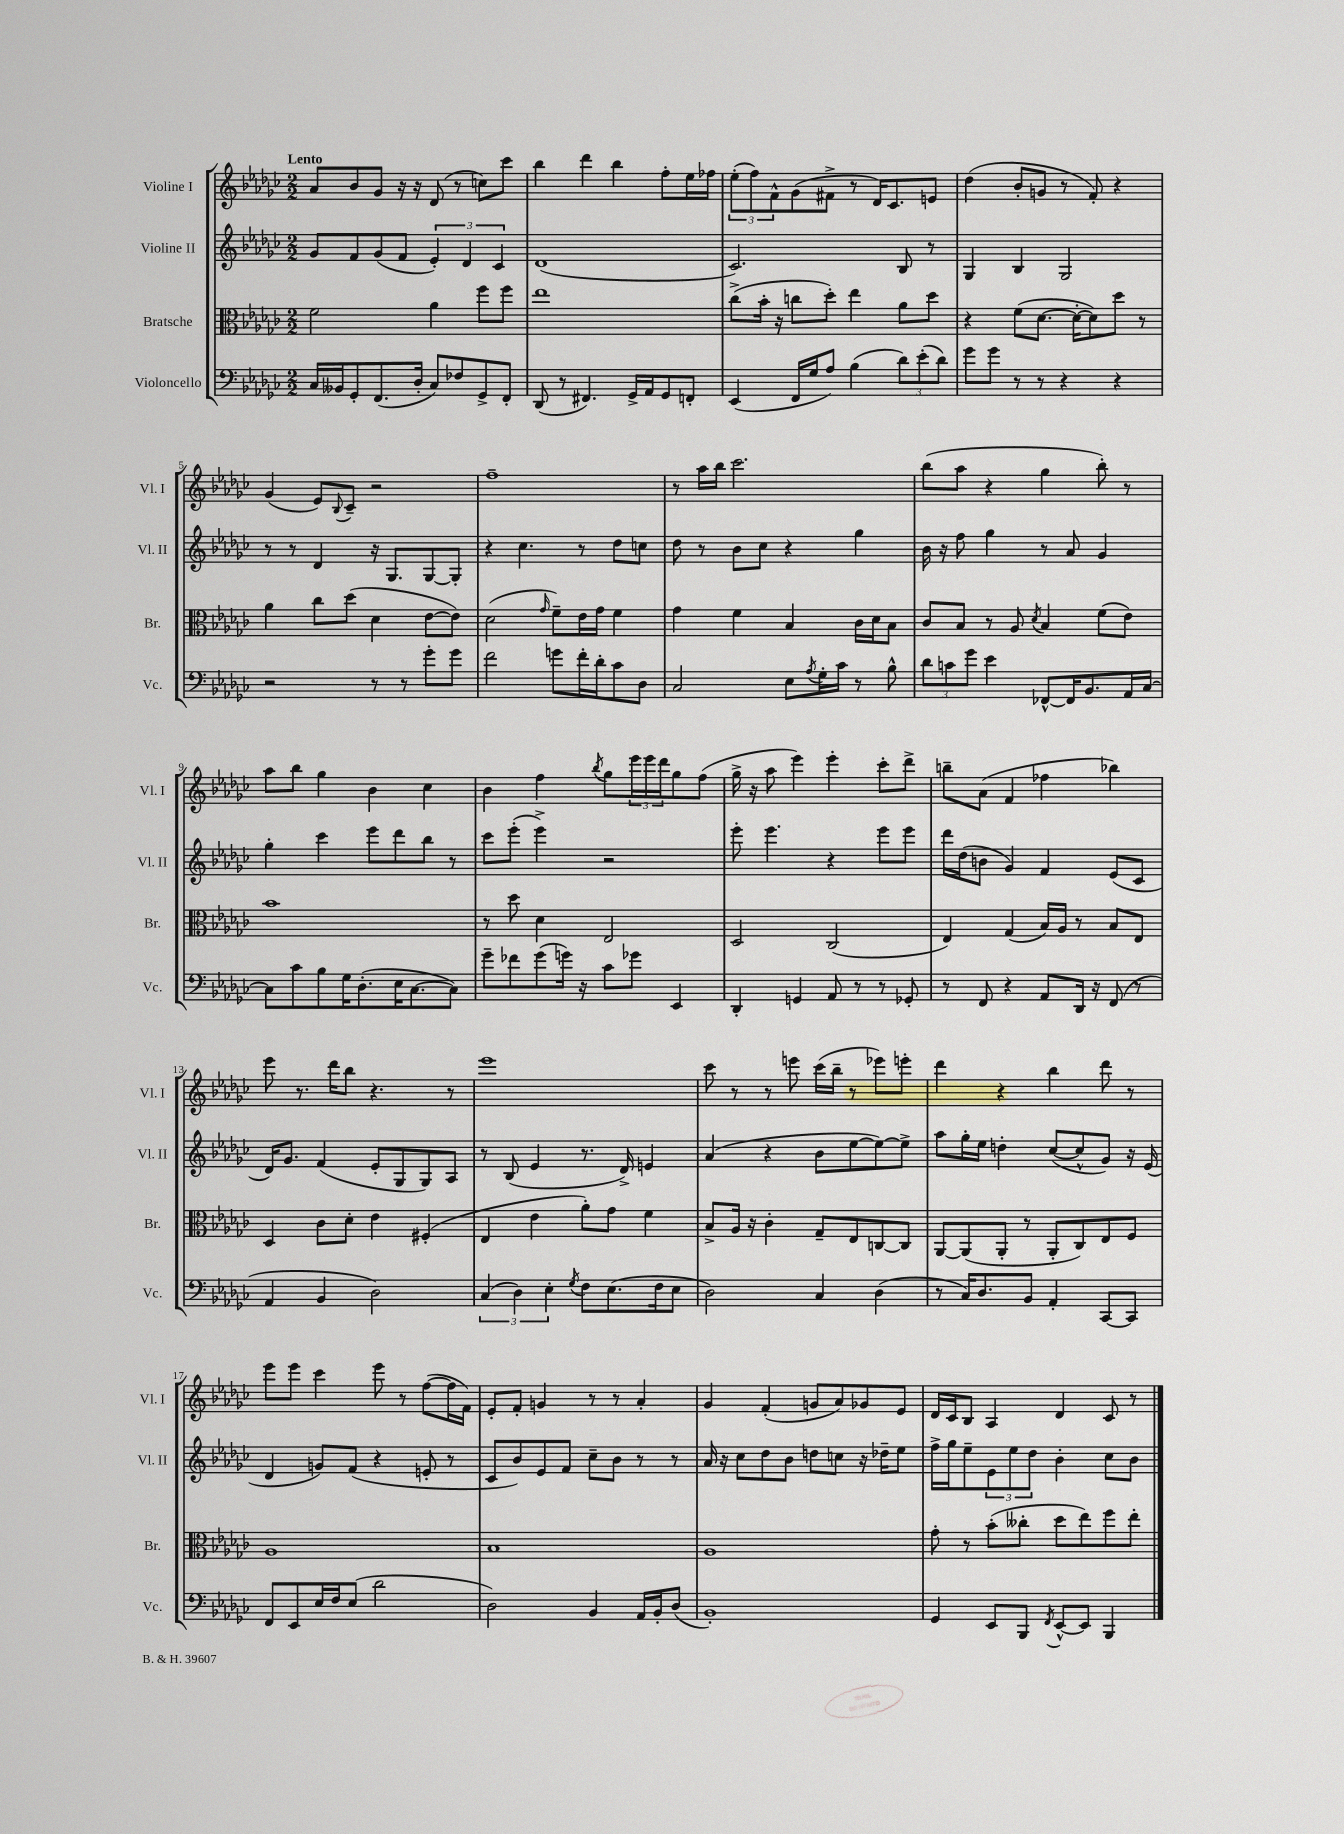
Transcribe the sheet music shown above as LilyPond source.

<<
\new StaffGroup <<
\new Staff = "s0" \with { instrumentName = "Violine I" shortInstrumentName = "Vl. I" } {
    \clef treble \key ges \major \numericTimeSignature \time 2/2 \tempo "Lento"
    aes'8 bes'8 ges'8 r16 r16 des'8( r8 c''8) ces'''8 |
    bes''4 des'''4 bes''4 f''8-. ees''16 fes''16 |
    \tuplet 3/2 { ees''8-.( f''8) f'8-^ } ges'8( fis'8-> r8 des'16) ces'8. e'8 |
    des''4( bes'8-. g'8 r8 f'8-.) r4 |
    ges'4( ees'8) \appoggiatura { bes8 } ces'8-- r2 |
    f''1-- |
    r8 aes''16 bes''16 ces'''2. |
    bes''8( aes''8 r4 ges''4 bes''8-.) r8 |
    aes''8 bes''8 ges''4 bes'4 ces''4 |
    bes'4 f''4 \acciaccatura { bes''8 } ges''8 \tuplet 3/2 { ees'''16 ees'''16 des'''16 } ges''8 f''8( |
    ges''16-> r16 aes''8 ees'''4) ees'''4-. ces'''8-. des'''8-> |
    b''8-- aes'8( f'4 fes''4 bes''4) |
    ees'''8 r8. des'''16 bes''8 r4. r8 |
    ees'''1 |
    ces'''8 r8 r8 e'''8 ces'''16( bes''16-- r8 ees'''8) e'''8-. |
    des'''4 r4 bes''4 des'''8 r8 |
    ees'''8 ees'''8 ces'''4 ees'''8 r8 f''8~( f''16 f'16) |
    ees'8-. f'8-. g'4 r8 r8 aes'4-. |
    ges'4 f'4-.( g'8 aes'8) ges'8 ees'8 |
    des'16 ces'16 bes8 aes4 des'4 ces'8 r8 \bar "|." |
}
\new Staff = "s1" \with { instrumentName = "Violine II" shortInstrumentName = "Vl. II" } {
    \clef treble \key ges \major \numericTimeSignature \time 2/2
    ges'8 f'8 ges'8( f'8 \tuplet 3/2 { ees'4-.) des'4 ces'4 } |
    des'1( |
    ces'2.) bes8 r8 |
    ges4 bes4 ges2 |
    r8 r8 des'4 r16 ges8. ges8~ ges8-. |
    r4 ces''4. r8 des''8 c''8 |
    des''8 r8 bes'8 ces''8 r4 ges''4 |
    bes'16 r16 f''8 ges''4 r8 aes'8 ges'4 |
    ges''4-. ces'''4 ees'''8 des'''8 bes''8 r8 |
    ces'''8 ees'''8-.( ees'''4->) r2 |
    ees'''8-. ees'''4. r4 ees'''8 ees'''8 |
    des'''16 des''16( b'8 ges'4) f'4 ees'8( ces'8 |
    des'16) ges'8. f'4( ees'8-. ges8 ges8) aes8 |
    r8 bes8( ees'4 r8. des'16->) e'4 |
    aes'4( r4 bes'8 ees''8~ ees''8~) ees''8-> |
    aes''8 ges''16-. ees''16 d''4-. ces''8~( ces''8-^ ges'8) r16 ees'16( |
    des'4 g'8) f'8( r4 e'8-. r8 |
    ces'8 bes'8) ees'8 f'8 ces''8-- bes'8 r8 r8 |
    aes'16 r16 ces''8 des''8 bes'8 d''8 c''8 r16 des''16-- ees''8 |
    f''16-> ges''16 ees''8-- \tuplet 3/2 { ees'8 ees''8 des''8 } bes'4-. ces''8 bes'8 \bar "|." |
}
\new Staff = "s2" \with { instrumentName = "Bratsche" shortInstrumentName = "Br." } {
    \clef alto \key ges \major \numericTimeSignature \time 2/2
    f'2 aes'4 f''8 f''8 |
    ees''1 |
    ces''8->( bes'16-. r16 c''8 des''8-.) ees''4 aes'8 des''8 |
    r4 f'8( des'8.~ des'16~-. des'8) des''8 r8 |
    aes'4 ces''8 des''8( des'4 ees'8~ ees'8) |
    des'2( \grace { ges'16 } f'8--) ees'16 ges'16 f'4 |
    ges'4 f'4 bes4 ces'16 des'16 bes8 |
    ces'8 bes8 r8 aes8 \acciaccatura { des'8 } bes4 f'8( ees'8) |
    bes'1 |
    r8 des''8 des'4 ees2 |
    des2 ces2( |
    ees4) ges4( bes16) aes16 r8 bes8 ees8 |
    des4 ces'8 des'8-. ees'4 fis4-.( |
    ees4 ees'4 aes'8-.) ges'8 f'4 |
    bes8-> aes16 r16 ces'4-. ges8-- ees8 c8~ c8 |
    aes,8~ aes,8( aes,8-. r8 aes,8-. ces8) ees8 f8 |
    aes1 |
    bes1 |
    aes1 |
    ges'8-. r8 bes'8-.( ceses''8-. des''8 ees''8) f''8 ees''8-. \bar "|." |
}
\new Staff = "s3" \with { instrumentName = "Violoncello" shortInstrumentName = "Vc." } {
    \clef bass \key ges \major \numericTimeSignature \time 2/2
    ces16 beses,16 ges,8-. f,8.( des16-. ces8) fes8 ges,8-> f,8-. |
    des,8( r8 fis,4.) ges,16-> aes,16 ges,8 f,8-. |
    ees,4( f,16 ges16 aes8) bes4( \tuplet 3/2 { des'8) ees'8-.( des'8) } |
    ges'8 ges'8 r8 r8 r4 r4 |
    r2 r8 r8 ges'8-. ges'8 |
    f'2 g'8 f'16-. des'16-. ces'8 des8 |
    ces2 ees8 \acciaccatura { aes8 } ges16-. ces'16 r8 bes8-^ |
    \tuplet 3/2 { des'8 c'8 ges'8 } ees'4 fes,8~-^ fes,16 bes,8. aes,16 ces16~ |
    ces8 ces'8 bes8 ges16 des8.-.( ees16 ces8.~ ces8) |
    ges'8-- fes'8 ges'8( g'16) r16 ces'8 ges'8 ees,4 |
    des,4-. g,4 aes,8 r8 r8 ges,8-. |
    r8 f,8 r4 aes,8 des,16 r16 f,8( r8 |
    aes,4 bes,4 des2) |
    \tuplet 3/2 { ces4( des4) ees4-. } \acciaccatura { ges8 } f8 ees8.( f16 ees8 |
    des2) ces4 des4( |
    r8 ces16) des8. bes,8 aes,4-. ces,8~ ces,8 |
    f,8 ees,8 ees16 f16 ees8( des'2 |
    des2) bes,4 aes,16 bes,16-. des8( |
    bes,1-.) |
    ges,4 ees,8 bes,,8 \acciaccatura { f,8 } ees,8~-^ ees,8 bes,,4 \bar "|." |
}
>>
>>
